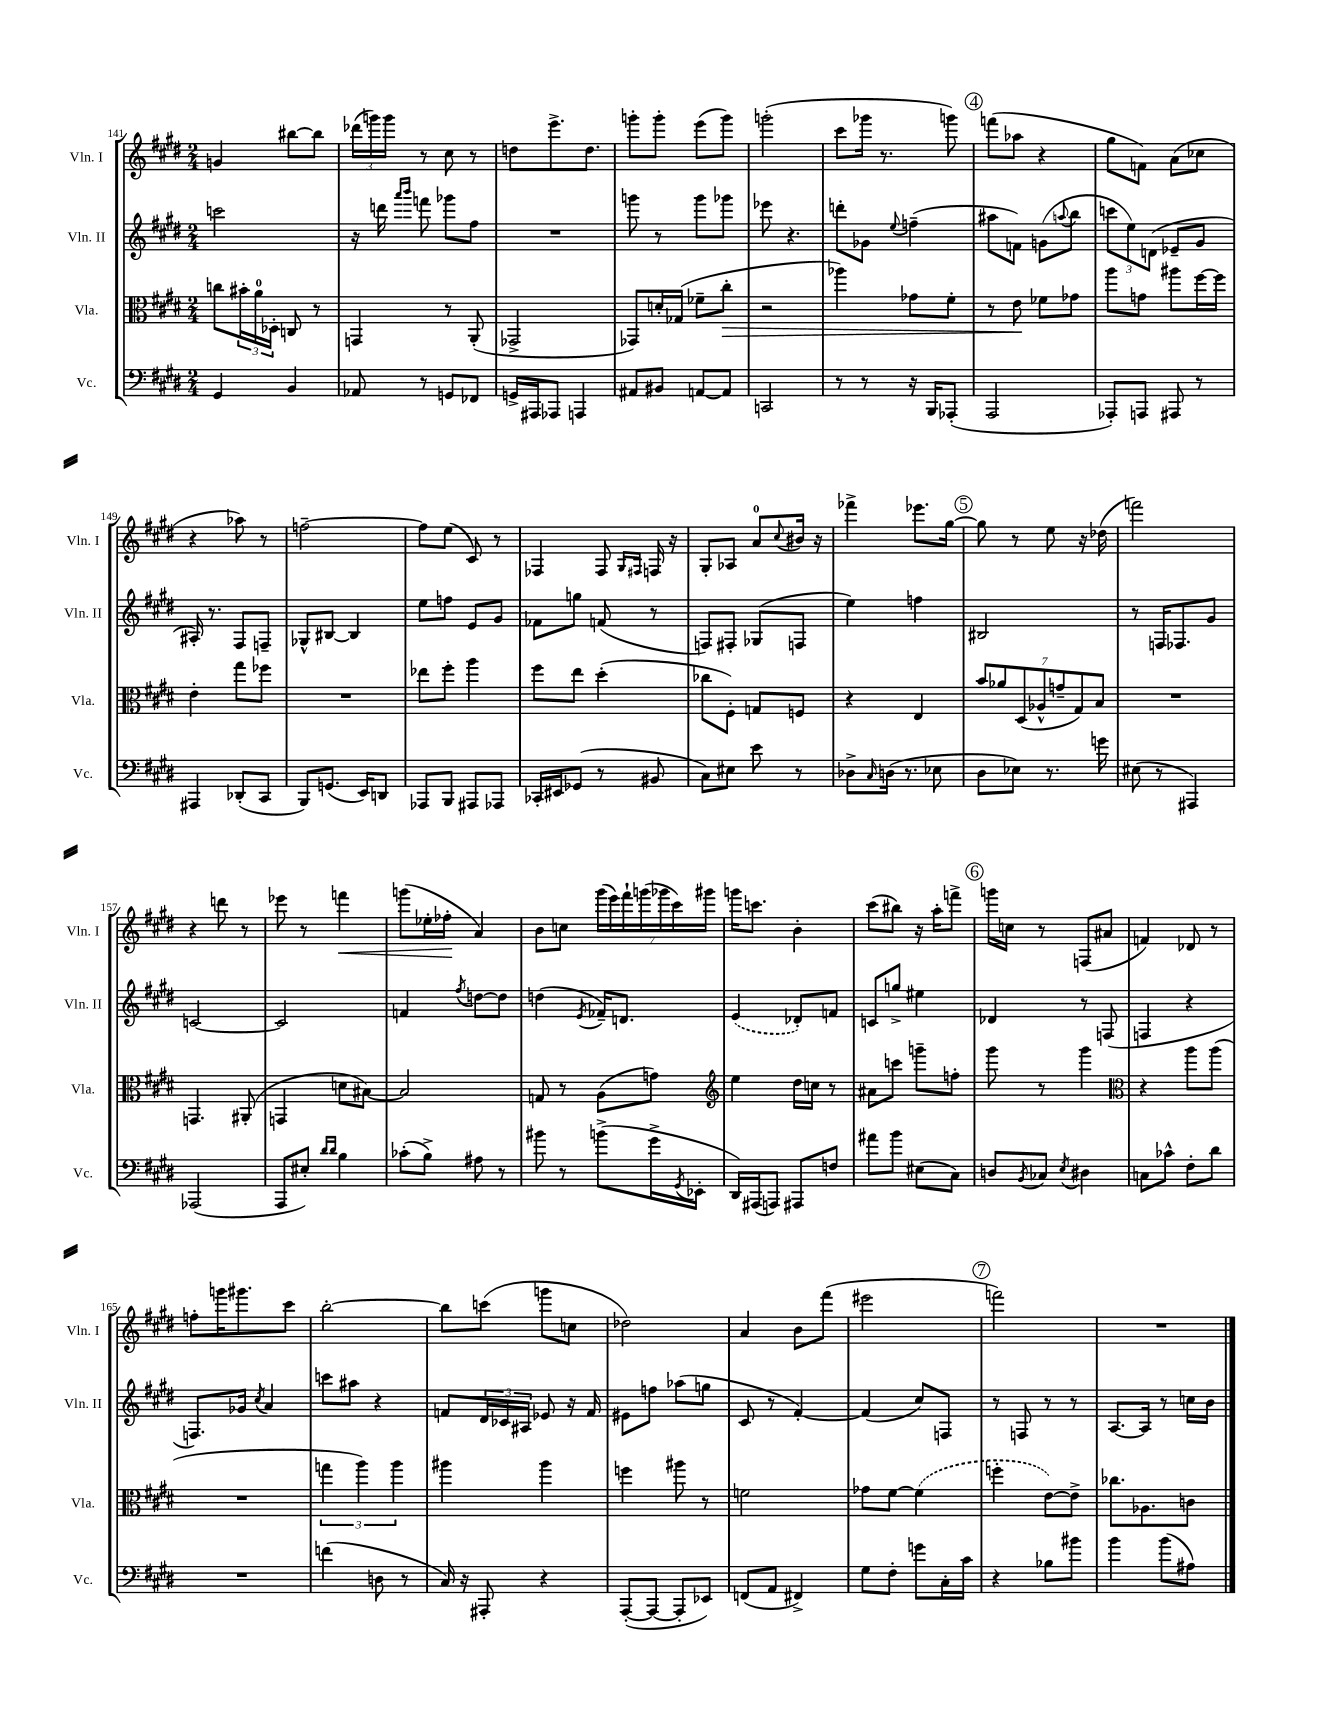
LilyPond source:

<<
\new StaffGroup <<
\new Staff = "s0" \with { instrumentName = "Vln. I" shortInstrumentName = "Vln. I" } {
    \clef treble \key e \major \numericTimeSignature \time 2/4
    g'4 bis''8~ bis''8 |
    \tuplet 3/2 { des'''16( g'''16) g'''16 } r8 cis''8 r8 |
    d''8 e'''8.-> d''8. |
    g'''8-. g'''8-. e'''8( g'''8) |
    g'''2-.( |
    cis'''8 ges'''16 r8. g'''8) |
    \mark \markup { \circle "4" } f'''8( aes''8 r4 |
    gis''8 f'8) a'8( ces''8 |
    r4 aes''8) r8 |
    f''2~-- |
    f''8 e''8( cis'8) r8 |
    fes4 fes8 \grace { gis16 fis16 } f16 r16 |
    gis8-. aes8 a'8-0 \appoggiatura { cis''8 } bis'16 r16 |
    fes'''4-> ees'''8. gis''16~ |
    \mark \markup { \circle "5" } gis''8 r8 e''8 r16 des''16( |
    f'''2) |
    r4 d'''8 r8 |
    ees'''8 r8 f'''4\< |
    g'''8( ees''16-. fes''16-.\! a'4) |
    b'8 c''8 \tuplet 7/4 { gis'''16( e'''16) fis'''16-! g'''16( ges'''16 cis'''16) gis'''16 } |
    g'''16 c'''8. b'4-. |
    cis'''8( bis''8) r16 a''16-. f'''8-> |
    \mark \markup { \circle "6" } g'''16 c''16 r8 f8( ais'8 |
    f'4) des'8 r8 |
    f''8-. g'''16 gis'''8. cis'''8 |
    b''2~-. |
    b''8 c'''8( g'''8 c''8 |
    des''2) |
    a'4 b'8 fis'''8( |
    eis'''2 |
    \mark \markup { \circle "7" } f'''2) |
    R2 \bar "|." |
}
\new Staff = "s1" \with { instrumentName = "Vln. II" shortInstrumentName = "Vln. II" } {
    \clef treble \key e \major \numericTimeSignature \time 2/4
    c'''2 |
    r16 d'''16 \grace { a'''16 b'''16 } f'''8 ges'''8 fis''8 |
    R2 |
    g'''8 r8 g'''8 ges'''8 |
    ees'''8 r4. |
    d'''8-. ges'8 \appoggiatura { e''8 } f''4--( |
    \mark \markup { \circle "4" } ais''8 f'8) g'8( \appoggiatura { a''8 } b''8 |
    \tuplet 3/2 { c'''8 e''8) d'8( } ees'8-- gis'8 |
    ais16-.) r8. fis8 f8-- |
    ges8-^ bis8~ bis4 |
    e''8 f''8 e'8 gis'8 |
    fes'8 g''8 f'8( r8 |
    f8) fis8-. ges8( f8 |
    e''4) f''4 |
    \mark \markup { \circle "5" } bis2 |
    r8 f16 fes8. gis'8 |
    c'2~ |
    c'2 |
    f'4 \acciaccatura { fis''8 } d''8~ d''8 |
    d''4( \acciaccatura { e'8 } fes'16--) d'8. |
    \once \slurDashed e'4( des'8-.) f'8 |
    c'8 g''8-> eis''4 |
    \mark \markup { \circle "6" } des'4 r8 f8( |
    f4 r4 |
    f8.) ges'16 \acciaccatura { cis''8 } a'4 |
    c'''8 ais''8 r4 |
    f'8 \tuplet 3/2 { dis'16 ces'16 ais16 } ees'8 r16 f'16 |
    eis'8 f''8 aes''8( g''8 |
    cis'8 r8 fis'4~-.) |
    fis'4( cis''8) f8 |
    \mark \markup { \circle "7" } r8 f8 r8 r8 |
    a8.~ a16 r8 c''16 b'16 \bar "|." |
}
\new Staff = "s2" \with { instrumentName = "Vla." shortInstrumentName = "Vla." } {
    \clef alto \key e \major \numericTimeSignature \time 2/4
    c''8 \tuplet 3/2 { bis'16-. a'16-0 des16-. } c8 r8 |
    g,4 r8 a,8-.( |
    ges,2-> |
    ges,8) d'16-. ges16( fes'8-- cis''8-.\> |
    r2 |
    aes''4) ges'8 fis'8-. |
    \mark \markup { \circle "4" } r8 e'8\! fes'8 ges'8 |
    a''8 g'8 ais''8 fis''16~ fis''16 |
    e'4-. gis''8 fes''8 |
    R2 |
    ees''8 fis''8-. a''4 |
    fis''8 e''8 dis''4-.( |
    ces''8 fis8-.) g8 f8 |
    r4 e4 |
    \mark \markup { \circle "5" } \tuplet 7/4 { b'8 aes'8 dis8( aes8-^ g'8-- gis8) b8 } |
    R2 |
    g,4. ais,8-.( |
    g,4 d'8 bis8~) |
    bis2 |
    g8 r8 a8( g'8) |
    \clef treble e''4 dis''16 c''16 r8 |
    ais'8 c'''8 g'''8-- f''8-. |
    \mark \markup { \circle "6" } gis'''8 r8 gis'''4 |
    \clef alto r4 a''8 a''8( |
    R2 |
    \tuplet 3/2 { g''4 a''4) a''4 } |
    ais''4 ais''4 |
    f''4 ais''8 r8 |
    f'2 |
    ges'8 fis'8~ \once \slurDashed fis'4( |
    \mark \markup { \circle "7" } f''4-. e'8~) e'8-> |
    ces''8. aes8. c'8 \bar "|." |
}
\new Staff = "s3" \with { instrumentName = "Vc." shortInstrumentName = "Vc." } {
    \clef bass \key e \major \numericTimeSignature \time 2/4
    gis,4 b,4 |
    aes,8 r8 g,8 fes,8 |
    g,16-> ais,,16 aes,,8 a,,4 |
    ais,8 bis,8 a,8~ a,8 |
    c,2 |
    r8 r8 r16 b,,16 aes,,8-.( |
    \mark \markup { \circle "4" } a,,2 |
    aes,,8-.) a,,8 ais,,8 r8 |
    ais,,4 des,8-.( cis,8 |
    b,,8) g,8.( e,16) d,8 |
    aes,,8 b,,8 ais,,8 aes,,8 |
    ces,16-. eis,16 ges,8( r8 bis,8 |
    cis8) eis8 e'8 r8 |
    des8-> \grace { cis16 } d16( r8. ees8 |
    \mark \markup { \circle "5" } dis8 ees8) r8. g'16 |
    eis8( r8 ais,,4) |
    aes,,2( |
    a,,8 eis8-.) \grace { dis'16 dis'16 } b4 |
    ces'8-.( b8->) ais8 r8 |
    bis'8 r8 b'8->( gis'16-> \acciaccatura { gis,8 } ees,16-. |
    dis,16) ais,,16( a,,8) ais,,8 f8 |
    ais'8 b'8 eis8( cis8) |
    \mark \markup { \circle "6" } d8 \acciaccatura { b,8 } ces8 \acciaccatura { e8 } dis4 |
    c8 ces'8-^ fis8-. dis'8 |
    R2 |
    f'4( d8 r8 |
    cis16) r16 ais,,8-. r4 |
    a,,8~-.( a,,8~ a,,8-. ees,8) |
    f,8( a,8 fis,4->) |
    gis8 fis8-. g'8 cis16-. cis'16 |
    \mark \markup { \circle "7" } r4 bes8 bis'8 |
    b'4 b'8( ais8) \bar "|." |
}
>>
>>
\layout { \context { \Score currentBarNumber = #141 } }
